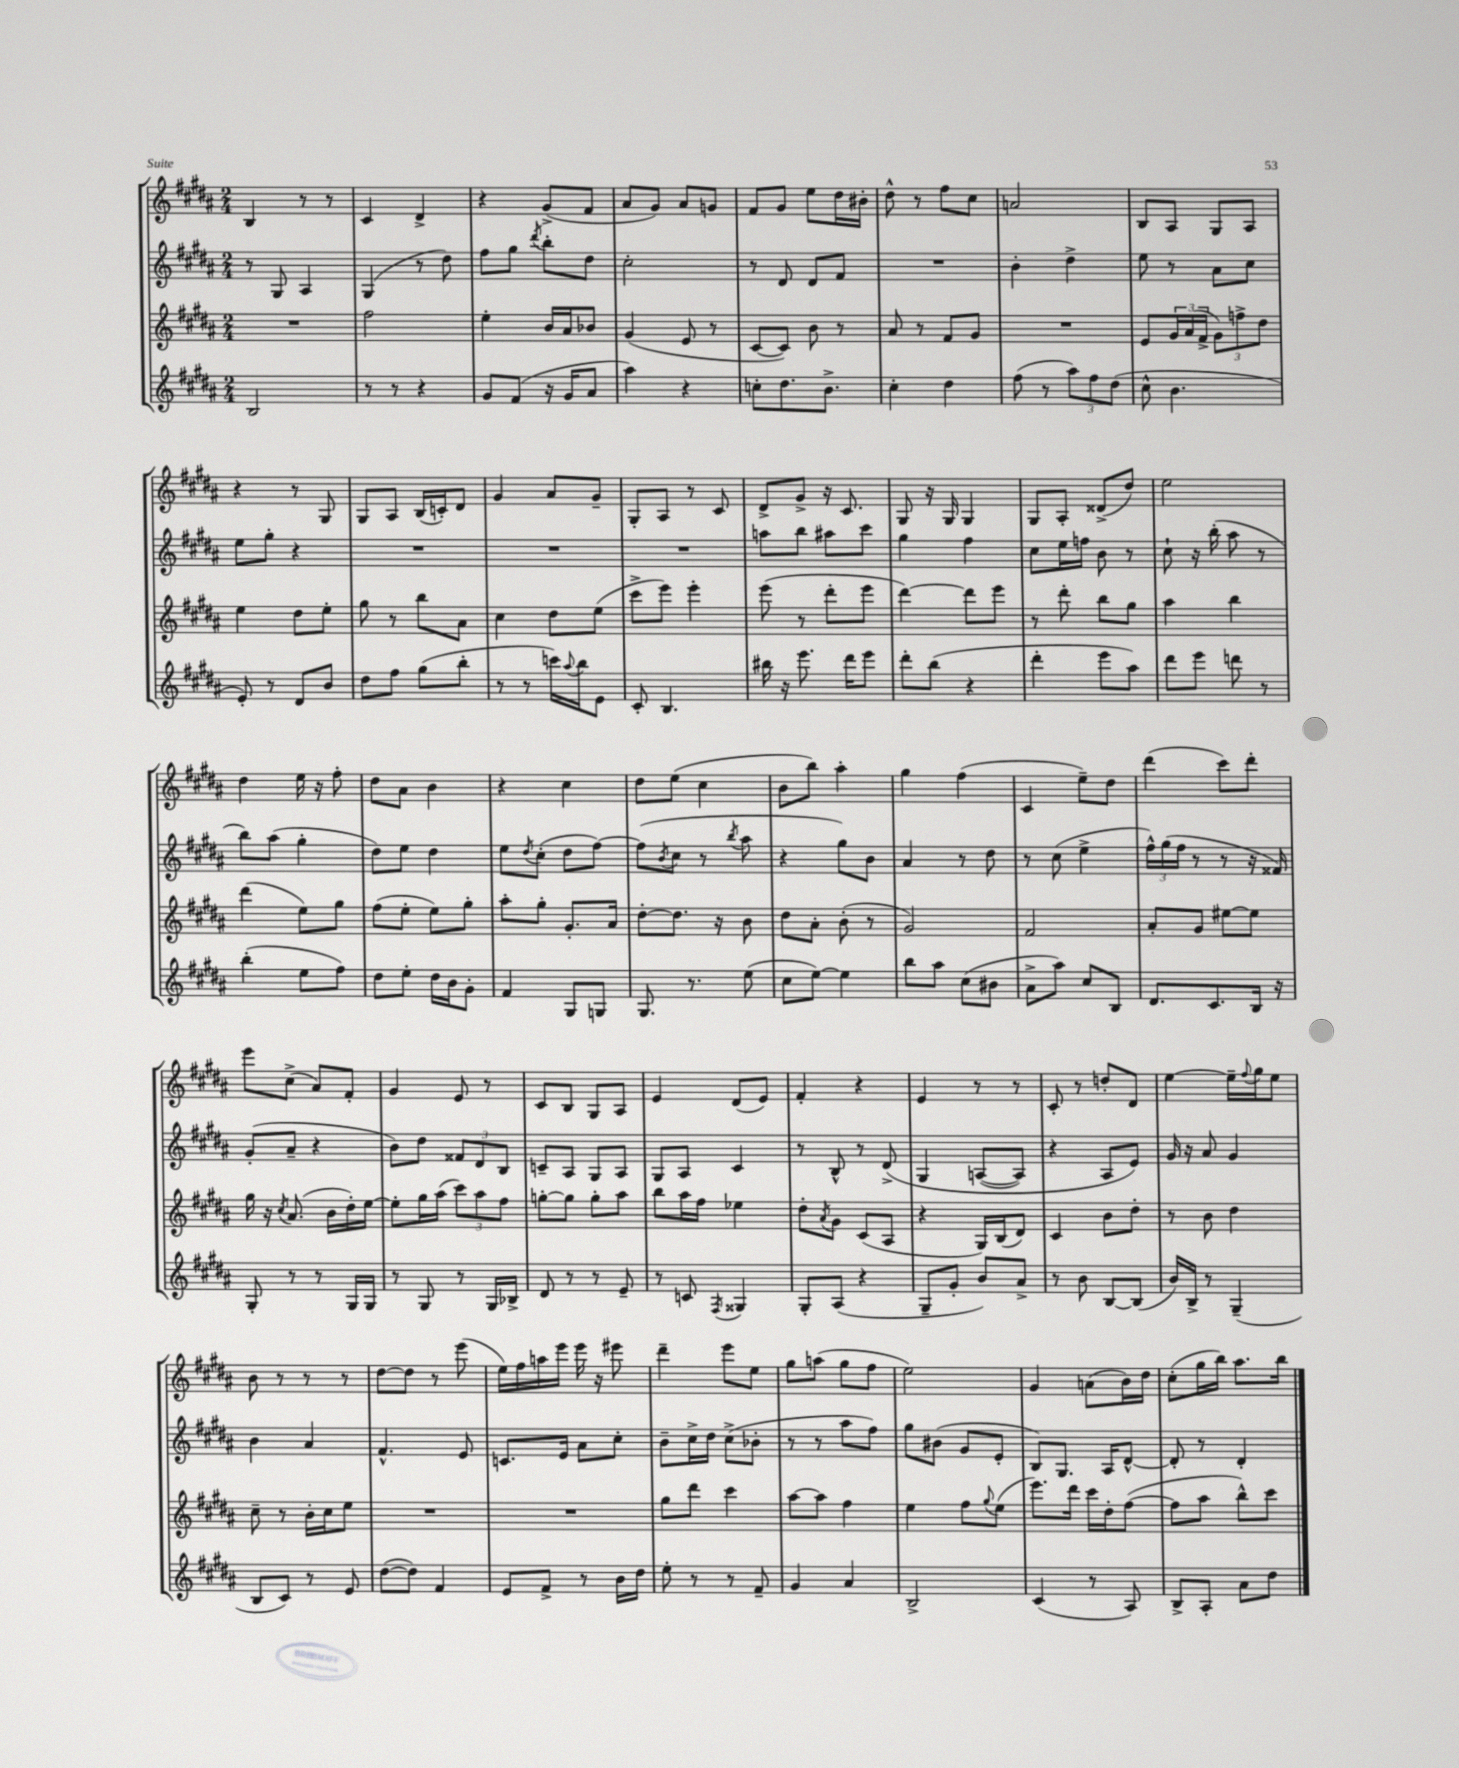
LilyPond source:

<<
\new StaffGroup <<
\new Staff = "s0" {
    \clef treble \key b \major \numericTimeSignature \time 2/4
    b4 r8 r8 |
    cis'4 dis'4-> |
    r4 gis'8->( fis'8 |
    ais'8 gis'8) ais'8 g'8 |
    fis'8 gis'8 e''8 dis''16 bis'16-. |
    dis''8-^ r8 fis''8 cis''8 |
    a'2 |
    b8 ais8 gis8 ais8 |
    r4 r8 gis8 |
    gis8 ais8 b16( c'16-.) dis'8 |
    gis'4 ais'8 gis'8-- |
    gis8-. ais8 r8 cis'8 |
    dis'8-> gis'8-> r16 cis'8. |
    gis8 r16 gis16 gis4 |
    gis8 ais8-. disis'8->( dis''8) |
    e''2 |
    dis''4 e''16 r16 fis''8-. |
    dis''8 ais'8 b'4 |
    r4 cis''4 |
    dis''8 e''8( cis''4 |
    b'8 b''8) ais''4-. |
    gis''4 fis''4( |
    cis'4 e''8--) dis''8 |
    dis'''4( cis'''8) dis'''8-. |
    e'''8 cis''8->( ais'8) fis'8-. |
    gis'4 e'8 r8 |
    cis'8 b8 gis8 ais8 |
    e'4 dis'8( e'8) |
    fis'4-. r4 |
    e'4 r8 r8 |
    cis'8-. r8 d''8-. dis'8 |
    e''4~ e''16-- \appoggiatura { fis''8 } gis''16 e''8 |
    b'8 r8 r8 r8 |
    dis''8~ dis''8 r8 e'''8( |
    e''16) fis''16 a''16 e'''16 e'''16 r16 eis'''8 |
    dis'''4-- e'''8 e''8 |
    gis''8 a''8( gis''8 fis''8 |
    e''2) |
    gis'4 a'8( b'16) dis''16 |
    cis''8-.( gis''16 b''16) ais''8. b''16 \bar "|." |
}
\new Staff = "s1" {
    \clef treble \key b \major \numericTimeSignature \time 2/4
    r8 gis8 ais4 |
    gis4( r8 dis''8) |
    fis''8 gis''8 \acciaccatura { dis'''8 } b''8-. dis''8 |
    cis''2-. |
    r8 dis'8 dis'8 fis'8 |
    R2 |
    b'4-. dis''4-> |
    e''8 r8 ais'8 cis''8 |
    e''8 gis''8-. r4 |
    R2 |
    R2 |
    R2 |
    a''8 b''8 ais''8 cis'''8 |
    gis''4 fis''4 |
    cis''8 e''16 f''16 b'8 r8 |
    cis''8-! r16 b''16-.( ais''8 r8 |
    b''8) ais''8( gis''4-. |
    dis''8) e''8 dis''4 |
    e''8 \acciaccatura { dis''8 } cis''8-.( dis''8 fis''8~) |
    fis''8( \acciaccatura { b'8 } cis''8 r8 \acciaccatura { b''8 } ais''8 |
    r4 gis''8) b'8 |
    ais'4 r8 dis''8 |
    r8 cis''8( e''4-> |
    \tuplet 3/2 { fis''16-^) gis''16( fis''16 } r8 r8 r16 fisis'16) |
    gis'8-.( ais'8-- r4 |
    b'8) dis''8 \tuplet 3/2 { fisis'8 dis'8 b8 } |
    c'8-- ais8 gis8 ais8 |
    gis8 ais8 cis'4 |
    r8 b8-^ r8 dis'8->\( |
    gis4 a8~( a8) |
    r4 ais8 e'8\) |
    gis'16 r16 ais'8 gis'4 |
    b'4 ais'4 |
    fis'4.-^ e'8 |
    c'8. e'16 ais'8 cis''8-. |
    b'8-- cis''16-> dis''16 cis''8->( bes'8-. |
    r8 r8 ais''8 fis''8) |
    gis''8 bis'8( gis'8 e'8-. |
    b8) gis8. ais16 dis'8~-^ |
    dis'8-. r8 dis'4-. \bar "|." |
}
\new Staff = "s2" {
    \clef treble \key b \major \numericTimeSignature \time 2/4
    R2 |
    fis''2 |
    e''4-. b'16 ais'16 bes'8 |
    gis'4( e'8 r8 |
    cis'8~ cis'8) b'8 r8 |
    ais'8 r8 fis'8 gis'8 |
    R2 |
    e'8 \tuplet 3/2 { gis'16 ais'16( fis'16-> } \tuplet 3/2 { gis'8) f''8-> dis''8 } |
    e''4 dis''8 e''8-. |
    gis''8 r8 b''8 ais'8 |
    cis''4 dis''8 e''8( |
    cis'''8-> e'''8) e'''4-. |
    e'''8( r8 dis'''8-. e'''8 |
    dis'''4~) dis'''8 e'''8 |
    r8 dis'''8-. b''8 gis''8 |
    ais''4 b''4 |
    dis'''4( e''8) gis''8 |
    fis''8( e''8-. e''8) gis''8-. |
    ais''8-. gis''8-. gis'8.-. ais'16 |
    dis''8~-. dis''8. r16 b'8 |
    dis''8 ais'8-. b'8-.( r8 |
    gis'2) |
    fis'2 |
    ais'8-. gis'8 eis''8~ eis''8 |
    gis''16 r16 \acciaccatura { cis''8 } ais'8.( b'16 dis''16-.) e''16~ |
    e''8-. gis''16 ais''16( \tuplet 3/2 { cis'''8) ais''8 fis''8 } |
    g''8~-. g''8 g''8-. ais''8 |
    b''8 ais''16 fis''16 ees''4 |
    dis''8-. \acciaccatura { ais'8 } gis'8 cis'8( ais8 |
    r4 gis16) b16( dis'8) |
    cis'4 b'8 dis''8-. |
    r8 b'8 dis''4 |
    cis''8-- r8 b'16-. cis''16 e''8 |
    R2 |
    R2 |
    gis''8 dis'''8 cis'''4 |
    ais''8~ ais''8 fis''4 |
    e''4 fis''8 \appoggiatura { gis''8 } e''8( |
    e'''8.) dis'''16 cis'''16 dis''16-. fis''8~( |
    fis''8 ais''8 b''8-^) cis'''8 \bar "|." |
}
\new Staff = "s3" {
    \clef treble \key b \major \numericTimeSignature \time 2/4
    b2 |
    r8 r8 r4 |
    gis'8 fis'8( r16 gis'16 ais'8 |
    ais''4) r4 |
    c''8-. dis''8. b'8.-> |
    cis''4-. dis''4 |
    fis''8( r8 \tuplet 3/2 { ais''8) fis''8 dis''8( } |
    cis''8-^ b'4. |
    e'8-.) r8 dis'8 b'8 |
    dis''8 fis''8 gis''8( b''8-. |
    r8 r8 c'''16) \appoggiatura { ais''8 } b''16 e'8 |
    cis'8-. b4. |
    bis''16 r16 e'''8. dis'''16 e'''8 |
    dis'''8-. b''8( r4 |
    dis'''4-. e'''8 ais''8) |
    dis'''8 e'''8 d'''8 r8 |
    b''4-.( e''8 fis''8) |
    dis''8 e''8-. dis''16 b'16 gis'8-. |
    fis'4 gis8 g8 |
    gis8. r8. e''8( |
    cis''8 e''8~) e''4 |
    b''8 ais''8 cis''8( bis'8 |
    ais'8-> ais''8) cis''8 b8 |
    dis'8. cis'8. b16 r16 |
    gis8-. r8 r8 gis16 gis16 |
    r8 gis8 r8 gis16 bes16-> |
    dis'8 r8 r8 e'8-- |
    r8 c'8 \acciaccatura { fis8 } gisis4 |
    gis8-. ais8( r4 |
    gis8-- gis'8-. b'8) ais'8-> |
    r8 b'8 b8~ b8( |
    b'16) b16-> r8 gis4--( |
    b8 cis'8) r8 e'8 |
    dis''8~( dis''8) fis'4 |
    e'8 fis'8-> r8 b'16 dis''16 |
    e''8-. r8 r8 fis'8-- |
    gis'4 ais'4 |
    b2-> |
    cis'4( r8 ais8) |
    b8-> ais8-. ais'8 dis''8 \bar "|." |
}
>>
>>
\layout { \context { \Score \remove "Bar_number_engraver" } }
